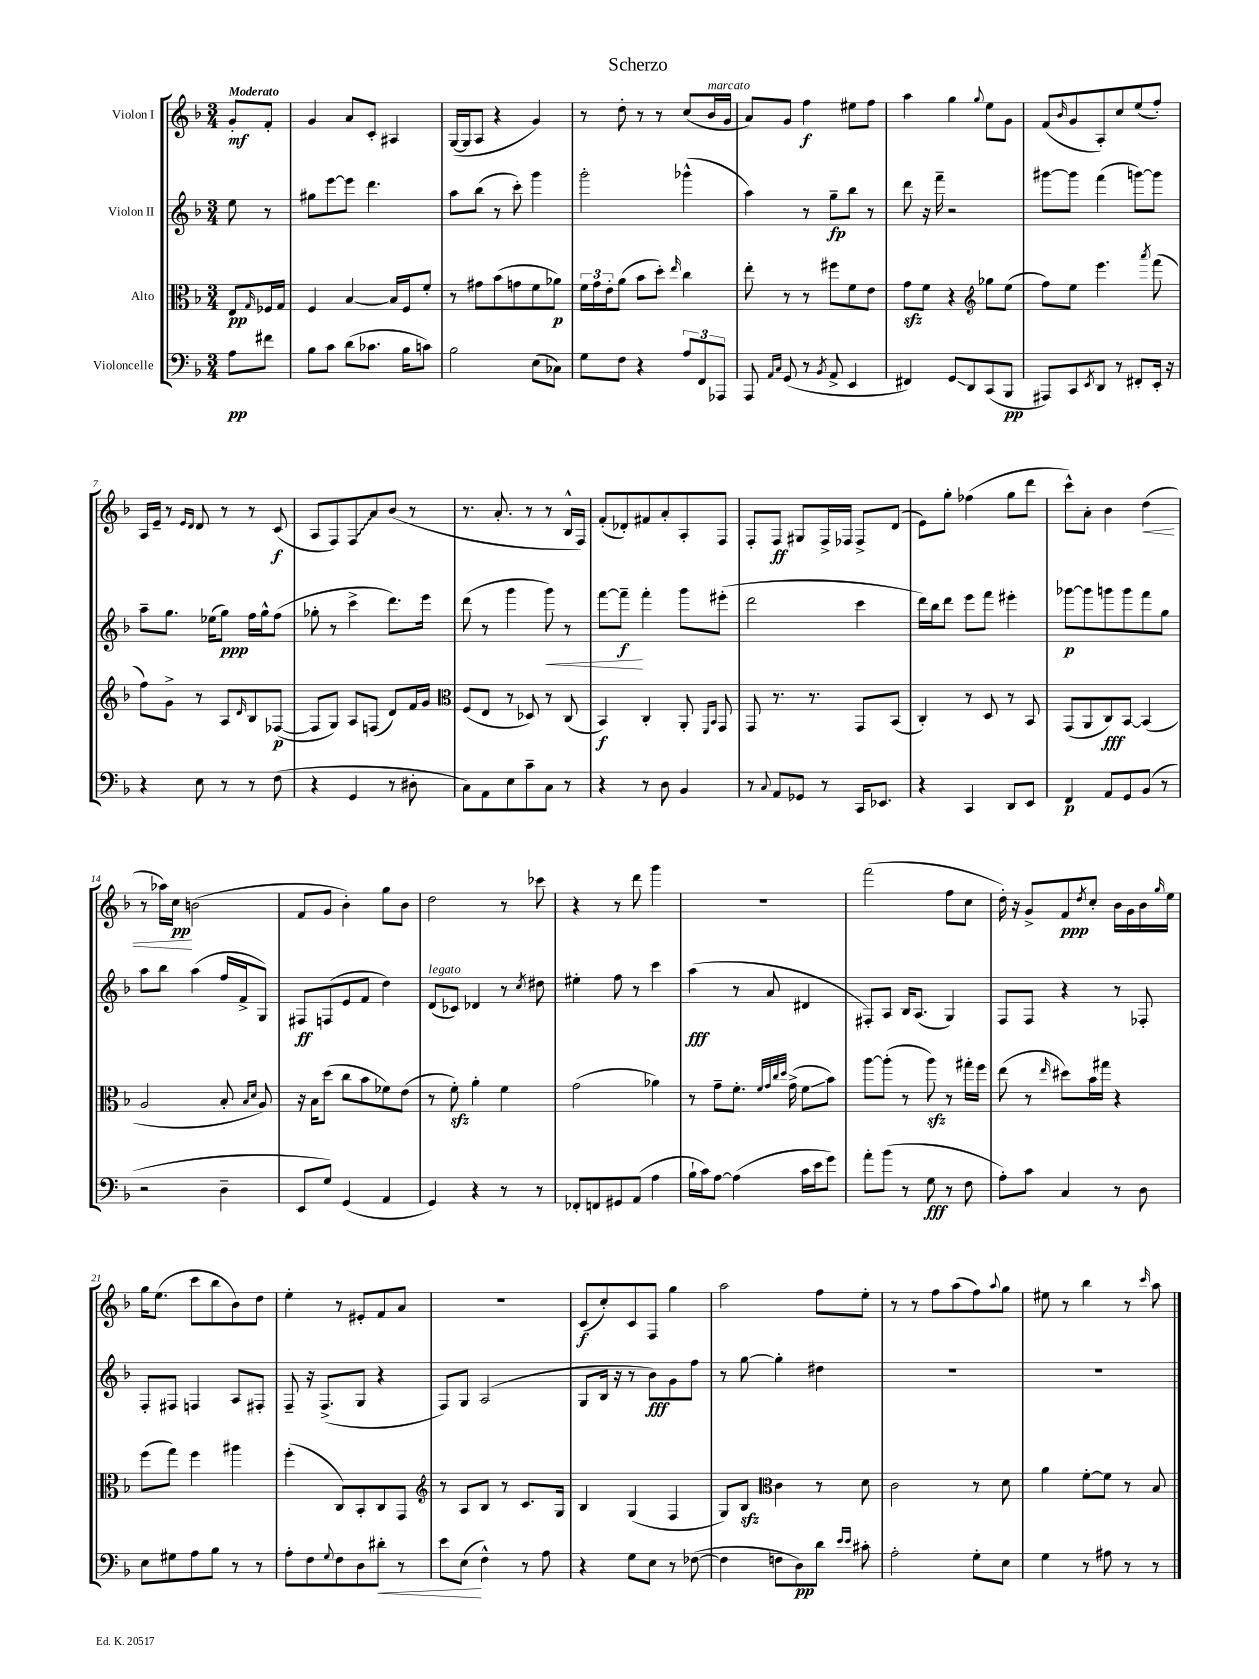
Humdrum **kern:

**kern	**kern	**kern	**kern
*staff4	*staff3	*staff2	*staff1
*clefF4	*clefC3	*clefG2	*clefG2
*k[b-]	*k[b-]	*k[b-]	*k[b-]
*M3/4	*M3/4	*M3/4	*M3/4
8A	8E	8ee	8g'
.	16qqG	.	.
8f#	16F-	8r	8f'
.	16G	.	.
=	=	=	=
8B-	4F	8gg#	4g
8c	.	[8eee	.
(8d	[4B-	8eee]	8a
8.c-	.	4.ddd	8c'
.	16B-]	.	4A#
16B-	16F	.	.
8c)	8f'	.	.
=	=	=	=
2B-	8r	8aa	([16G
.	.	.	16G]
.	8g#	(8bb-	8A
.	(8b-	8r	4r
.	8g	8ccc')	.
(8E	8f	4ggg	4g)
8C-)	8a-)	.	.
=	=	=	=
8G	24f	2ggg'	8r
.	24g	.	.
.	24e'	.	.
8F	(8a	.	8dd'
4r	8b-	.	8r
.	8dd')	.	8r
.	16qqee	.	.
12A	4cc	(4ggg-^^	(8cc
12FF	.	.	.
.	.	.	16b-
12AAA-	.	.	.
.	.	.	16g
=	=	=	=
8AAA	8ee'	4aa)	8a)
16qqAA	.	.	.
16qqC	.	.	.
(8GG	8r	.	8g
8r	8r	8r	4ff
8qBB-	.	.	.
8AA^	8ff#	8gg~	.
4EE	8f	8bb-	8ee#
.	8e	8r	8ff
=	=	=	=
4FF#)	8g	8ddd	4aa
.	8f	16r	.
.	.	16fff~	.
8GG	4r	2r	4gg
8DD	.	.	.
*	*clefG2	*	*
.	.	.	8qqgg
(8CC	8gg-	.	8ee
8BBB-	(8ee	.	8g
=	=	=	=
8AAA#)	8ff)	[8ggg#	(8f
.	.	.	16qqb-
8CC	8ee	8ggg#]	8g
8qEE	.	.	.
8DD	4.eee	(4fff	8A')
8r	.	.	8cc
8FF#'	.	[8ggg)	(8ee
.	8qaaa	.	.
16EE'	(8fff	8ggg]	8ff')
16r	.	.	.
=	=	=	=
4r	8ff)	8aa~	16A
.	.	.	16e~
.	8g^	8.gg	8r
.	.	.	16qqe
.	.	.	16qqd
8E	8r	.	8d
.	.	(16ee-	.
8r	8A	8gg)	8r
.	16qqd	.	.
8r	8B-	16ff	8r
.	.	16gg^^	.
(8F	([8F-	(8ff	(8c
=	=	=	=
4r	8F-]	8gg-'	8A
.	8G)	8r	8F)
4GG	8A	4ccc^	8F
.	(8F	.	8a
8r	8d)	8.ddd)	(8b-
8D#'	16f	.	8r
.	16g	16eee	.
=	=	=	=
*	*clefC3	*	*
8C)	(8F	(8ddd	8.r
8AA	8E	8r	.
.	.	.	8.a'
8E	8r	4ggg	.
8c~	8D-)	.	8r
8C	8r	8ggg)	8r
8r	(8C	8r	16B-^^
.	.	.	16F)
=	=	=	=
4r	4BB-)	[8fff	(8f'
.	.	8fff~]	8d-')
8r	4C'	4fff'	8f#
8D	.	.	8a'
4BB-	8AA'	8ggg	8A'
.	16qqFF	.	.
.	16qqBB-	.	.
.	8GG	(8eee#'	8F
=	=	=	=
8r	8GG	2ddd	8F'
8qqC	.	.	.
8AA	8.r	.	8F
8GG-	.	.	8G#
.	8.r	.	.
8r	.	.	16F^
.	.	.	16F-
16CC	8GG	4ccc	8F-^
8.EE-	.	.	.
.	(8BB-	.	(8d
=	=	=	=
4r	4C')	16ddd)	8e)
.	.	16bb-	.
.	.	8ddd	8gg'
4CC	8r	8eee	(4ff-
.	8D	8fff	.
8DD	8r	4eee#'	8gg
8EE	8BB-	.	8ddd
=	=	=	=
4FF	(8GG	[8ggg-	8ccc^^)
.	8AA	8ggg-]	8a'
8AA	8C)	8ggg	4b-
8GG	[8BB-	8ggg	.
(8BB-	(4BB-]	8fff	(4dd
8r	.	8gg	.
=	=	=	=
2r	2A	8aa	8r
.	.	8bb-	16aa-)
.	.	.	16cc
.	.	(4aa	(2b
4D~	8B-'	16ff	.
.	.	16f^	.
.	16qqB-	.	.
.	16qqd	.	.
.	8A)	8G)	.
=	=	=	=
8EE	16r	8F#	8f
.	16B-	.	.
8G)	(8dd	(8F	8g
(4GG	8cc	8e	4b-')
.	8b-	8f	.
4AA	8f-)	4dd)	8gg
.	(8e	.	8b-
=	=	=	=
4GG)	8r	(8d	2dd
.	8f')	8c-)	.
4r	4a'	4d-	.
8r	4f	8r	8r
.	.	8qcc	.
8r	.	8dd#	8ccc-
=	=	=	=
8FF-'	(2g	4ee#'	4r
8FF	.	.	.
8GG#	.	8ff	8r
(8AA	.	8r	8ddd
4A	4a-)	4ccc	4ggg
=	=	=	=
16B-`	8r	(4aa	2.r
16c)	.	.	.
[8A	8g~	.	.
(4A]	8.f'	8r	.
.	.	8a	.
.	32qqf	.	.
.	32qqg	.	.
.	32qqcc	.	.
.	32qqdd	.	.
.	(16g^	.	.
16c	8f	4d#	.
16e	.	.	.
8g)	8b-)	.	.
=	=	=	=
8a'	[8aa	8F#')	(2fff
(8b-	(8aa']	8A	.
8r	8r	16B-	.
.	.	(8.A	.
8G	8aa)	.	.
8r	8r	4G)	8ff
8F	16gg#'	.	8cc
.	16ff	.	.
=	=	=	=
8A')	(8ee	8F	16dd')
.	.	.	16r
8c	8r	8F	8g^
.	16qqee	.	.
4C	8dd#)	4r	8f
.	.	.	8qdd
.	16b-	.	8cc'
.	16gg#	.	.
8r	4r	8r	16b-
.	.	.	16g
8D	.	8F-'	16b-
.	.	.	16qqgg
.	.	.	16ee
=	=	=	=
8E	(8ff	8F'	16gg
.	.	.	(8.ee
8G#	8gg)	8F#	.
8A	4ff	4F	8ccc
8B-	.	.	8bb-
8r	4aa#	8A	8b-)
8r	.	8F#'	8dd
=	=	=	=
8A'	(4ff'	8F~	4ee'
8F	.	16r	.
.	.	(8.F^	.
8qqG	.	.	.
8F	8C)	.	8r
8D	8BB-'	8G	8e#'
8d#'	8C	4r	8f
8r	8GG	.	8a
=	=	=	=
*	*clefG2	*	*
8e	8r	8F)	2.r
(8E	8A	8G	.
4F^^)	8B-	(2A	.
.	8r	.	.
8r	8.c	.	.
8A	.	.	.
.	16G	.	.
=	=	=	=
4r	4B-	8G	(8c
.	.	16B-	8cc')
.	.	16r	.
8G	(4G	8r	8c
8E	.	8b-)	8F
8r	4F	8g	4gg
([8F-	.	8ff	.
=	=	=	=
4F-]	8G)	8r	2aa
.	8B-	[8gg	.
*	*clefC3	*	*
8F	4c	4gg']	.
8D)	.	.	.
8d	8r	4dd#	8ff
16qqe	.	.	.
16qqe	.	.	.
8c#'	8d	.	8ee'
=	=	=	=
2A'	2c	2.r	8r
.	.	.	8r
.	.	.	8ff
.	.	.	(8aa
8G'	8r	.	8ff)
.	.	.	8qqaa
8E	8d	.	8gg
=	=	=	=
4G	4a	2.r	8ee#
.	.	.	8r
8r	[8f'	.	4bb-
8A#	8f]	.	.
8r	8r	.	8r
.	.	.	16qqccc
8r	8B-	.	8aa
==	==	==	==
*-	*-	*-	*-
